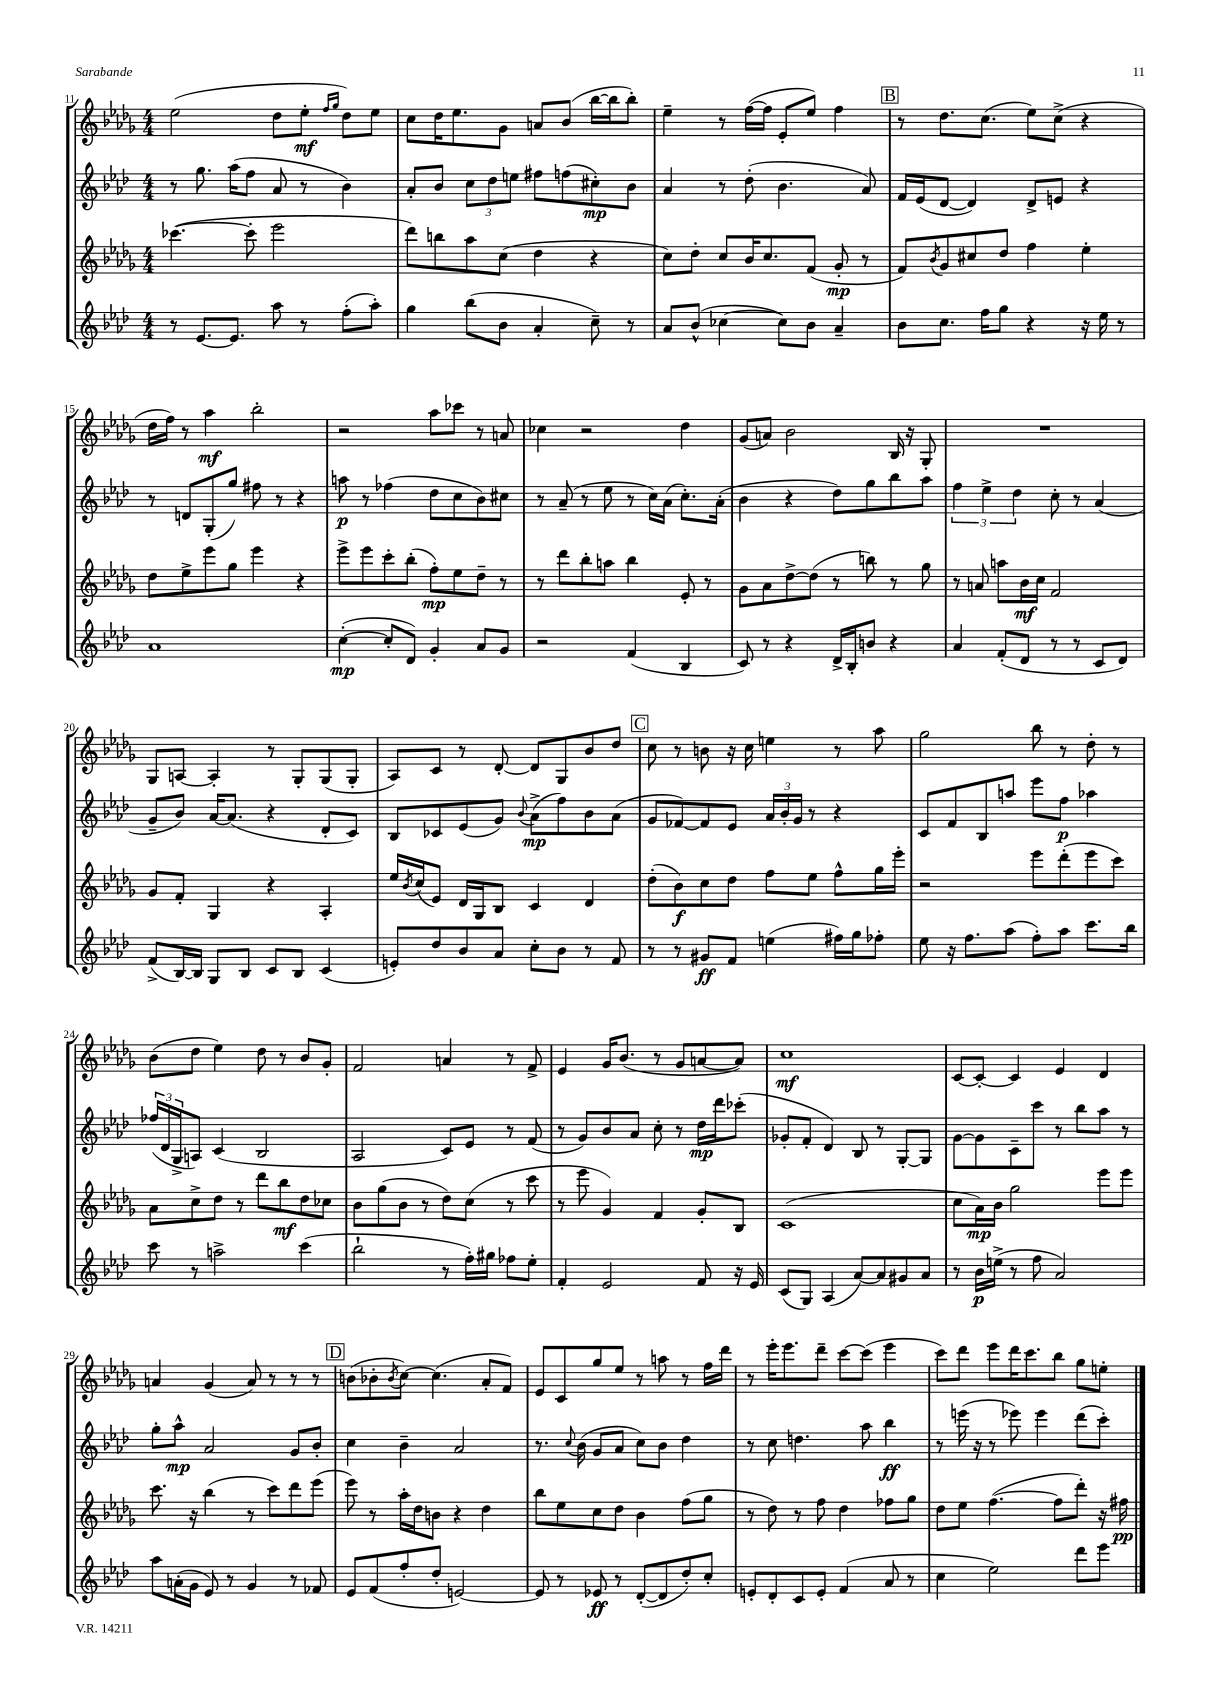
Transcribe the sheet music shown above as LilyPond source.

<<
\new StaffGroup <<
\new Staff = "s0" {
    \clef treble \key des \major \numericTimeSignature \time 4/4
    ees''2( des''8 ees''8-.\mf \grace { f''16 ges''16 } des''8) ees''8 |
    c''8 des''16 ees''8. ges'8 a'8 bes'8( bes''16~ bes''16 bes''8-.) |
    ees''4-- r8 f''16~( f''16 ees'8-. ees''8) f''4 |
    \mark \markup { \box "B" } r8 des''8. c''8.( ees''8) c''8->( r4 |
    des''16 f''16) r8 aes''4\mf bes''2-. |
    r2 aes''8 ces'''8 r8 a'8 |
    ces''4 r2 des''4 |
    ges'8( a'8) bes'2 bes16 r16 ges8-. |
    R1 |
    ges8 a8~ a4-. r8 ges8-. ges8( ges8-. |
    aes8) c'8 r8 des'8~-. des'8 ges8 bes'8 des''8 |
    \mark \markup { \box "C" } c''8 r8 b'8 r16 c''16 e''4 r8 aes''8 |
    ges''2 bes''8 r8 des''8-. r8 |
    bes'8( des''8 ees''4) des''8 r8 bes'8 ges'8-. |
    f'2 a'4 r8 f'8-> |
    ees'4 ges'16 bes'8.( r8 ges'8 a'8~ a'8) |
    c''1\mf |
    c'8~ c'8~-. c'4 ees'4 des'4 |
    a'4 ges'4( a'8) r8 r8 r8 |
    \mark \markup { \box "D" } b'8( bes'8-. \acciaccatura { bes'8 } c''8~) c''4.( aes'8-. f'8) |
    ees'8 c'8 ges''8 ees''8 r8 a''8 r8 f''16 des'''16 |
    r8 ees'''16-. ees'''8. des'''8-- c'''8~ c'''8( ees'''4 |
    c'''8) des'''8 ees'''8 des'''16 c'''8. bes''8 ges''8 e''8-. \bar "|." |
}
\new Staff = "s1" {
    \clef treble \key aes \major \numericTimeSignature \time 4/4
    r8 g''8. aes''16( f''8 aes'8 r8 bes'4) |
    aes'8-. bes'8 \tuplet 3/2 { c''8 des''8 e''8 } fis''8 f''8( cis''8-.\mp) bes'8 |
    aes'4 r8 des''8-.( bes'4. aes'8) |
    \mark \markup { \box "B" } f'16 ees'16( des'8~ des'4) des'8-> e'8 r4 |
    r8 d'8 g8-.( g''8) fis''8 r8 r4 |
    a''8\p r8 fes''4( des''8 c''8 bes'8) cis''8 |
    r8 aes'8--( r8 ees''8 r8 c''16) aes'16( c''8.-.) aes'16-.( |
    bes'4 r4 des''8) g''8 bes''8 aes''8 |
    \tuplet 3/2 { f''4 ees''4-> des''4 } c''8-. r8 aes'4( |
    g'8-- bes'8) aes'16~ aes'8.( r4 des'8-. c'8) |
    bes8 ces'8 ees'8( g'8) \appoggiatura { bes'8 } aes'8->\mp( f''8) bes'8 aes'8( |
    \mark \markup { \box "C" } g'8 fes'8~) fes'8 ees'8 \tuplet 3/2 { aes'16 bes'16-. g'16 } r8 r4 |
    c'8 f'8 bes8 a''8 ees'''8 f''8\p aes''4 |
    \tuplet 3/2 { fes''16( des'16 g16-> } a8) c'4( bes2 |
    aes2 c'8) ees'8 r8 f'8( |
    r8 g'8) bes'8 aes'8 c''8-. r8 des''16\mp des'''16 ces'''8-.( |
    ges'8-. f'8-. des'4) bes8 r8 g8~-. g8 |
    g'8~ g'8 c'8-- c'''8 r8 bes''8 aes''8 r8 |
    g''8-. aes''8-^\mp aes'2 g'8 bes'8-. |
    \mark \markup { \box "D" } c''4 bes'4-- aes'2 |
    r8. \appoggiatura { c''8 } bes'16( g'8 aes'8 c''8) bes'8 des''4 |
    r8 c''8 d''4. aes''8 bes''4\ff |
    r8 e'''16( r16 r8 ees'''8) ees'''4 des'''8( c'''8-.) \bar "|." |
}
\new Staff = "s2" {
    \clef treble \key des \major \numericTimeSignature \time 4/4
    ces'''4.~( ces'''8-. ees'''2 |
    des'''8) b''8 aes''8 c''8( des''4 r4 |
    c''8) des''8-. c''8 bes'16 c''8. f'8( ges'8-.\mp r8 |
    \mark \markup { \box "B" } f'8) \acciaccatura { bes'8 } ges'8 cis''8 des''8 f''4 ees''4-. |
    des''8 ees''8-> ees'''8 ges''8 ees'''4 r4 |
    ees'''8-> ees'''8 c'''8-. bes''8-.( f''8-.\mp) ees''8 des''8-- r8 |
    r8 des'''8 bes''8-. a''8 bes''4 ees'8-. r8 |
    ges'8 aes'8 des''8~-> des''8( r8 b''8) r8 ges''8 |
    r8 a'8 a''8 bes'16\mf c''16 f'2 |
    ges'8 f'8-. ges4 r4 aes4-. |
    ees''16 \acciaccatura { bes'8 } c''16( ees'8) des'16 ges16 bes8 c'4 des'4 |
    \mark \markup { \box "C" } des''8-.( bes'8\f) c''8 des''8 f''8 ees''8 f''8-^ ges''16 ees'''16-. |
    r2 ees'''8 des'''8-.( ees'''8 c'''8) |
    aes'8 c''8-> des''8 r8 des'''8 bes''8\mf des''8 ces''8 |
    bes'8 ges''8( bes'8 r8 des''8) c''8( r8 c'''8 |
    r8 ees'''8 ges'4) f'4 ges'8-. bes8 |
    c'1( |
    c''8 aes'16\mp) bes'16 ges''2 ees'''8 ees'''8 |
    c'''8. r16 bes''4( r8 c'''8) des'''8 ees'''8( |
    \mark \markup { \box "D" } ees'''8) r8 aes''16-. des''16 b'8 r4 des''4 |
    bes''8 ees''8 c''8 des''8 bes'4 f''8( ges''8 |
    r8 des''8) r8 f''8 des''4 fes''8 ges''8 |
    des''8 ees''8 f''4.~( f''8 des'''8-.) r16 fis''16\pp \bar "|." |
}
\new Staff = "s3" {
    \clef treble \key aes \major \numericTimeSignature \time 4/4
    r8 ees'8.~ ees'8. aes''8 r8 f''8-.( aes''8-.) |
    g''4 bes''8( bes'8 aes'4-. c''8--) r8 |
    aes'8 bes'8-^( ces''4~ ces''8) bes'8 aes'4-- |
    \mark \markup { \box "B" } bes'8 c''8. f''16 g''8 r4 r16 ees''16 r8 |
    aes'1 |
    c''4~-.\mp( c''8-. des'8) g'4-. aes'8 g'8 |
    r2 f'4( bes4 |
    c'8) r8 r4 des'16-> bes16-. b'8 r4 |
    aes'4 f'8-.( des'8 r8 r8 c'8 des'8) |
    f'8->( bes16~) bes16 g8 bes8 c'8 bes8 c'4( |
    e'8-.) des''8 bes'8 aes'8 c''8-. bes'8 r8 f'8 |
    \mark \markup { \box "C" } r8 r8 gis'8\ff f'8 e''4( fis''16) g''16 fes''8-. |
    ees''8 r16 f''8. aes''8( f''8-.) aes''8 c'''8. bes''16 |
    c'''8 r8 a''2-> c'''4( |
    bes''2-! r8 f''16-.) gis''16 fes''8 ees''8-. |
    f'4-. ees'2 f'8 r16 ees'16 |
    c'8( g8) aes4( aes'8~) aes'8 gis'8 aes'8 |
    r8 bes'16\p e''16->( r8 f''8 aes'2) |
    aes''8 a'16-.( g'16 ees'8) r8 g'4 r8 fes'8 |
    \mark \markup { \box "D" } ees'8 f'8( f''8-. des''8-. e'2~) |
    e'8 r8 ees'8\ff r8 des'8~-.( des'8 des''8-.) c''8-. |
    e'8-. des'8-. c'8 e'8-. f'4( aes'8 r8 |
    c''4 ees''2) des'''8 ees'''8 \bar "|." |
}
>>
>>
\layout { \context { \Score currentBarNumber = #11 } }
